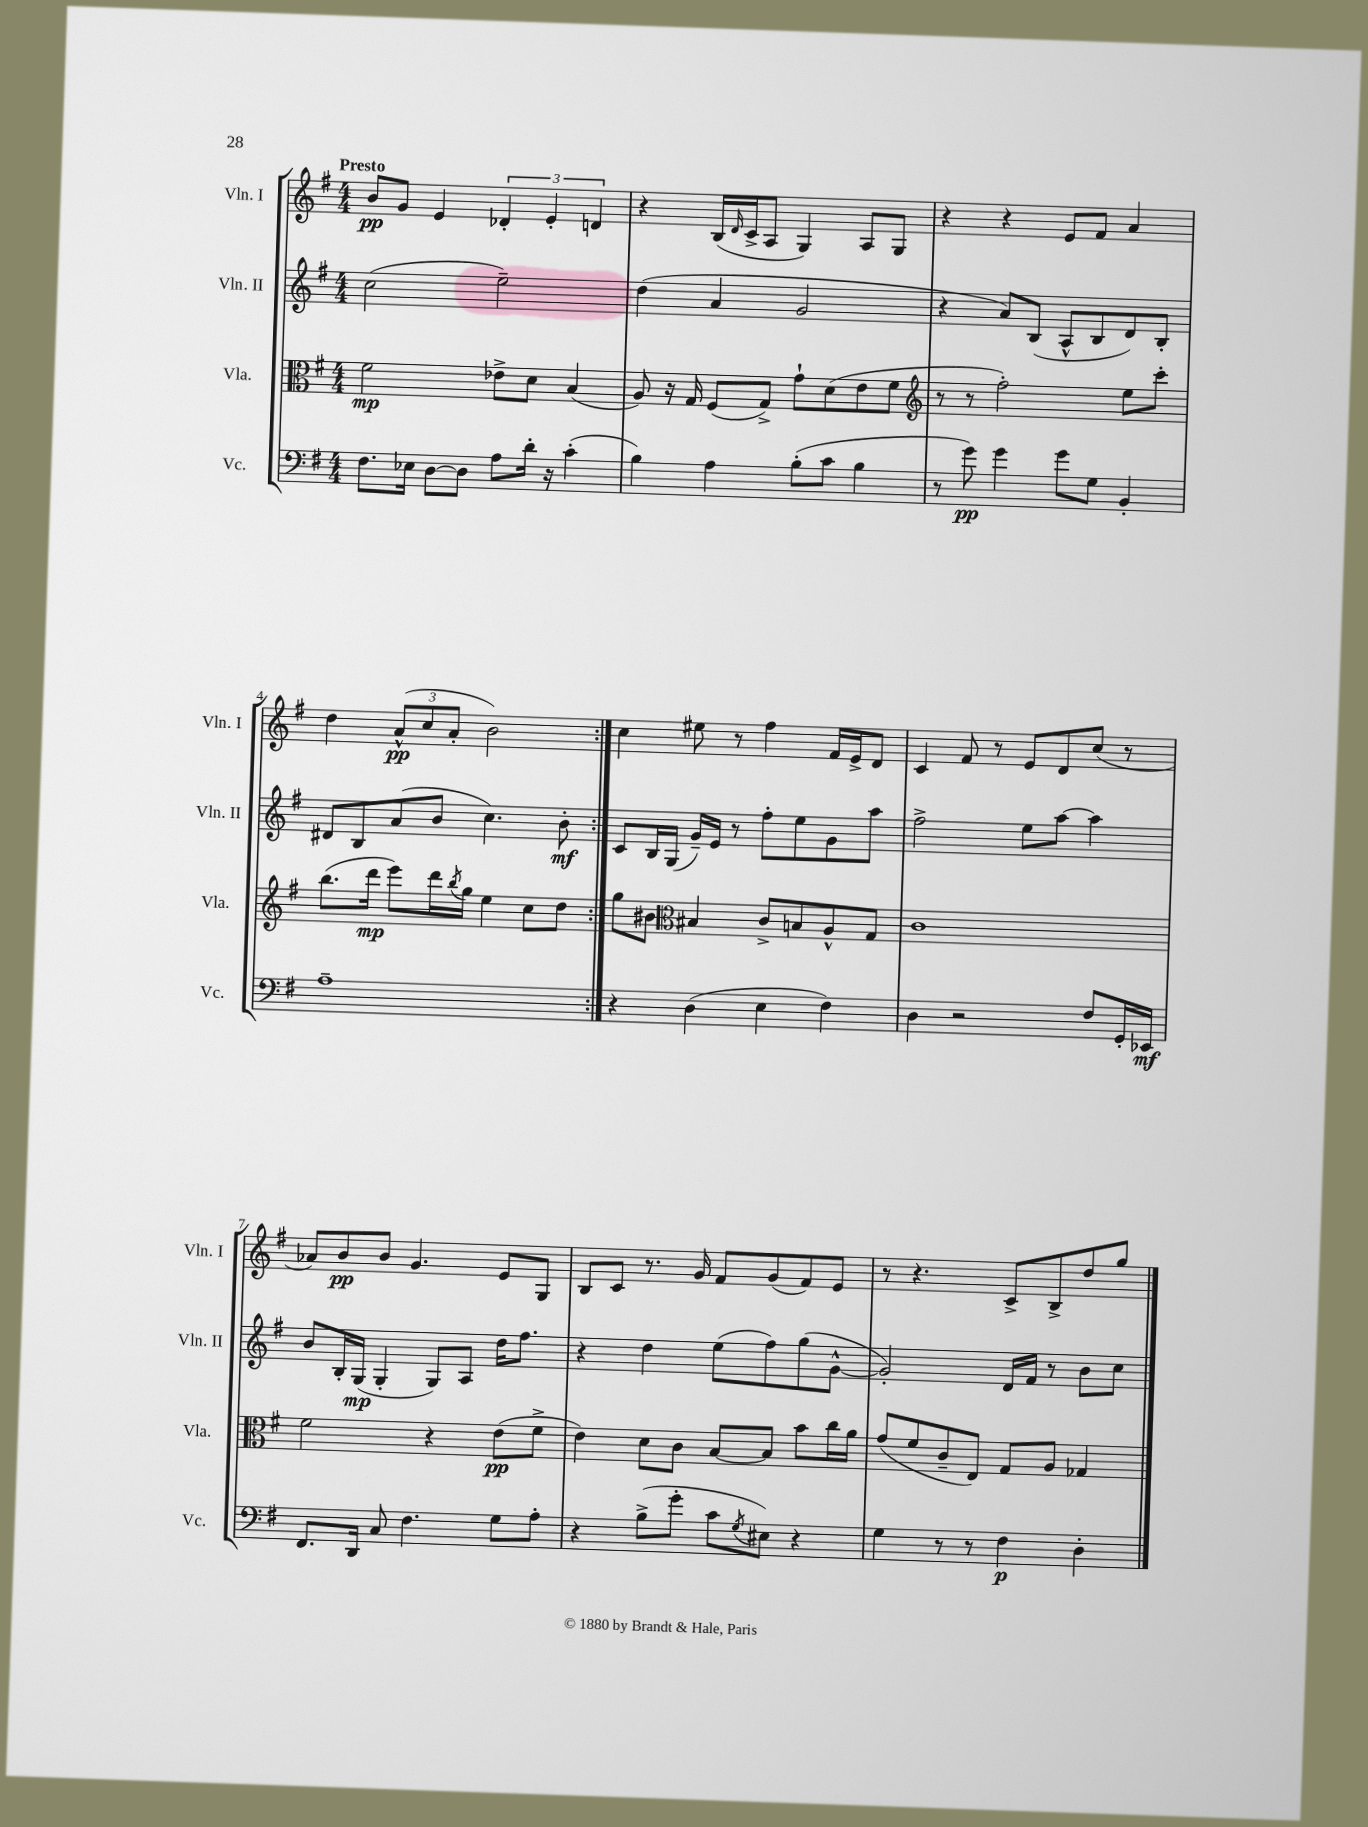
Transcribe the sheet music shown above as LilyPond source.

<<
\new StaffGroup <<
\new Staff = "s0" \with { instrumentName = "Vln. I" shortInstrumentName = "Vln. I" } {
    \clef treble \key g \major \numericTimeSignature \time 4/4 \tempo "Presto"
    \repeat volta 2 { b'8\pp g'8 e'4 \tuplet 3/2 { des'4-. e'4-. d'4 } |
    r4 b16( \grace { d'16 } c'16-> a8 g4) a8 g8 |
    r4 r4 e'8 fis'8 a'4 |
    d''4 \tuplet 3/2 { a'8-^\pp( c''8 a'8-. } b'2) | }
    c''4 eis''8 r8 fis''4 fis'16 e'16-> d'8 |
    c'4 fis'8 r8 e'8 d'8 c''8( r8 |
    aes'8) b'8\pp b'8 g'4. e'8 g8 |
    b8 c'8 r8. g'16 fis'8 g'8( fis'8) e'8 |
    r8 r4. c'8-> b8-> d''8 g''8 \bar "|." |
}
\new Staff = "s1" \with { instrumentName = "Vln. II" shortInstrumentName = "Vln. II" } {
    \clef treble \key g \major \numericTimeSignature \time 4/4
    \repeat volta 2 { c''2( e''2--) |
    d''4( a'4 g'2 |
    r4 a'8) b8( a8-^ b8 d'8) b8-. |
    dis'8 b8 a'8( b'8 c''4.) b'8-.\mf | }
    c'8 b16 g16( g'16--) e'16 r8 fis''8-. e''8 g'8 a''8 |
    fis''2-> e''8 a''8~ a''4 |
    b'8 b16-. g16\mp( g4-. g8) a8 d''16 fis''8. |
    r4 d''4 e''8( fis''8) g''8( g'8~-^ |
    g'2-.) d'16 fis'16 r8 b'8 c''8 \bar "|." |
}
\new Staff = "s2" \with { instrumentName = "Vla." shortInstrumentName = "Vla." } {
    \clef alto \key g \major \numericTimeSignature \time 4/4
    \repeat volta 2 { fis'2\mp ees'8-> d'8 b4( |
    a8) r16 g16 fis8( g8->) g'8-! d'8( e'8 fis'8 |
    \clef treble r8 r8 fis''2-.) e''8 c'''8-. |
    b''8.( d'''16\mp e'''8) d'''16 \acciaccatura { b''8 } g''16 e''4 c''8 d''8 | }
    g''8 bis'8 \clef alto bis4 c'8-> b8 a8-^ g8 |
    c'1 |
    fis'2 r4 e'8\pp( fis'8-> |
    e'4) d'8 c'8 b8~ b8 b'8 c''16 a'16 |
    g'8( fis'8 c'8-- e8) g8 a8 ges4 \bar "|." |
}
\new Staff = "s3" \with { instrumentName = "Vc." shortInstrumentName = "Vc." } {
    \clef bass \key g \major \numericTimeSignature \time 4/4
    \repeat volta 2 { fis8. ees16 d8~ d8 a8 d'16-. r16 c'4-.( |
    b4) a4 b8-.( c'8 b4 |
    r8 g'8\pp) g'4 g'8 g8 b,4-. |
    a1-- | }
    r4 d4( e4 fis4) |
    d4 r2 fis8 g,16-. ees,16\mf |
    fis,8. d,16 c8 fis4. g8 a8-. |
    r4 b8->( g'8-. c'8 \acciaccatura { g8 } eis8) r4 |
    g4 r8 r8 fis4\p d4-. \bar "|." |
}
>>
>>
